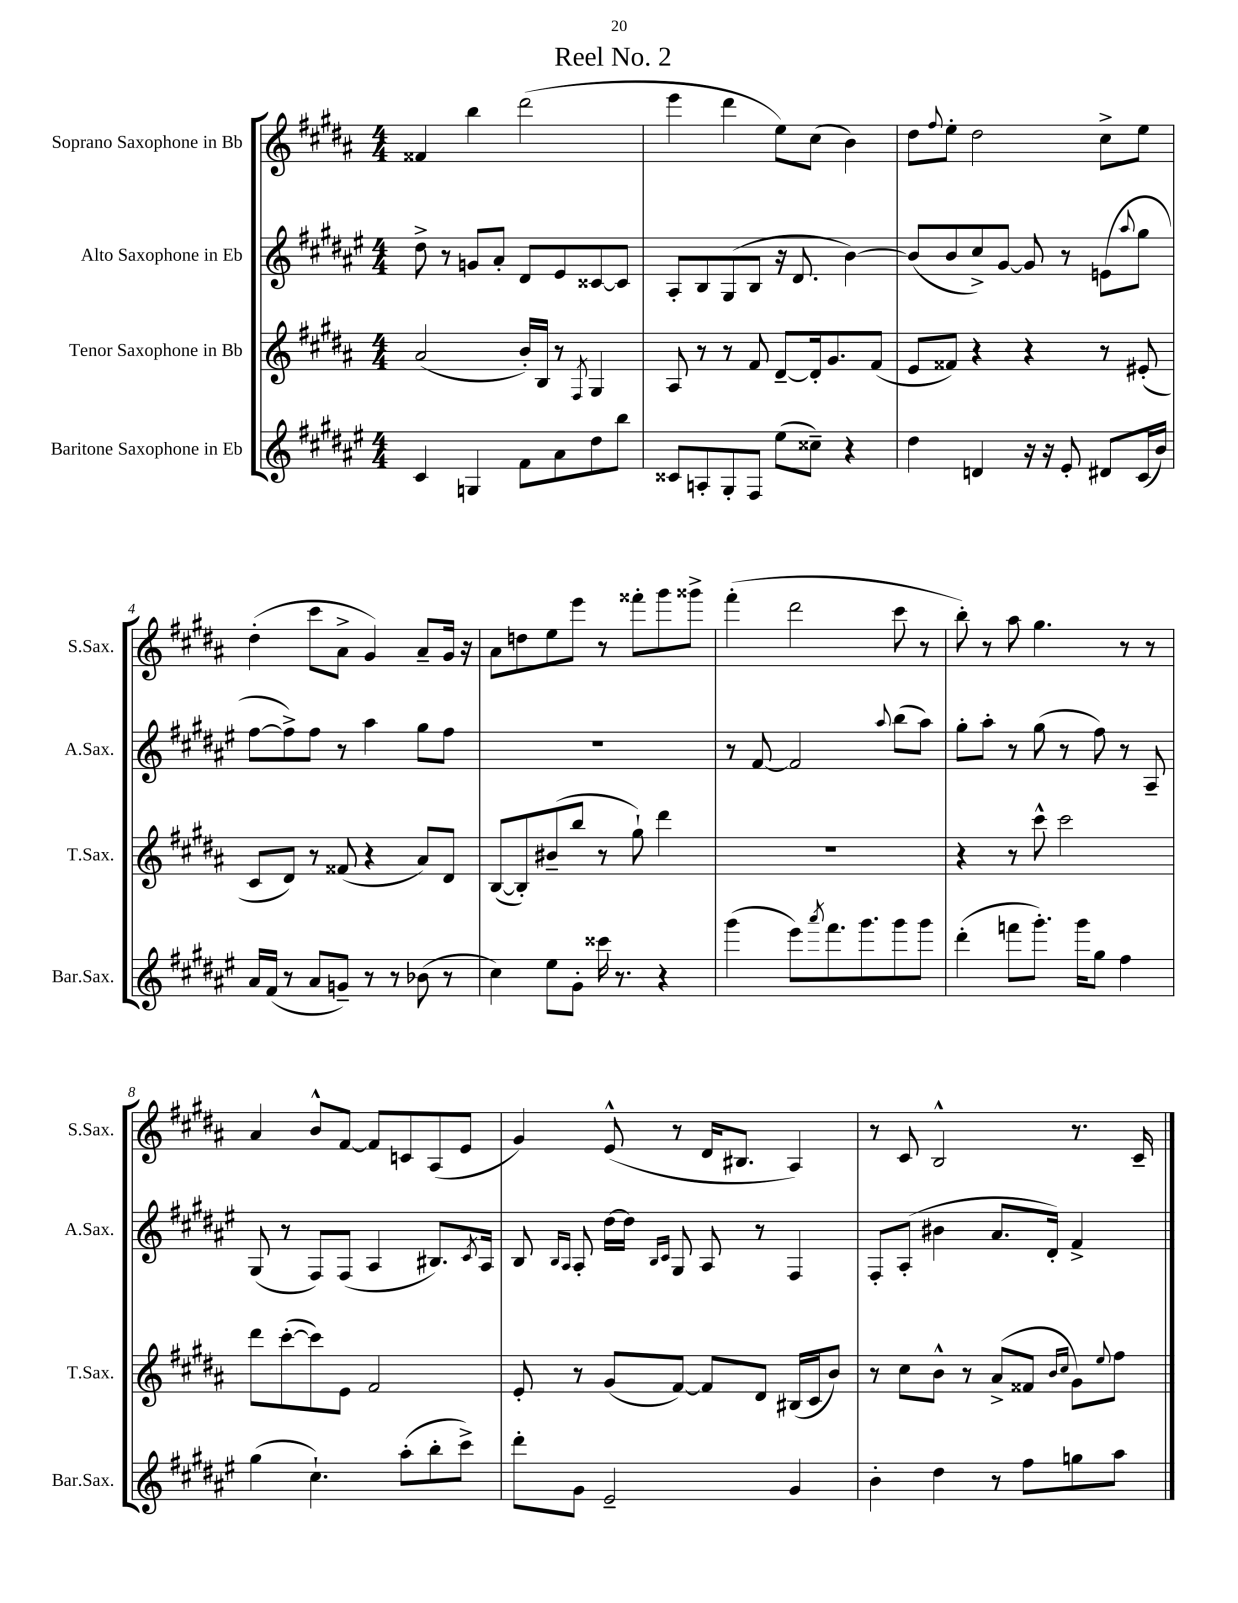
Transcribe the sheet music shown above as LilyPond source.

\header { title = "Reel No. 2" }
<<
\new StaffGroup <<
\new Staff = "s0" \with { instrumentName = "Soprano Saxophone in Bb" shortInstrumentName = "S.Sax." } {
    \clef treble \key b \major \numericTimeSignature \time 4/4
    fisis'4 b''4 dis'''2( |
    e'''4 dis'''4 e''8) cis''8( b'4) |
    dis''8 \appoggiatura { fis''8 } e''8-. dis''2 cis''8-> e''8 |
    dis''4-.( cis'''8 ais'8-> gis'4) ais'8-- gis'16 r16 |
    ais'8 d''8 e''8 e'''8 r8 fisis'''8-. gis'''8 gisis'''8-> |
    fis'''4-.( dis'''2 cis'''8 r8 |
    b''8-.) r8 ais''8 gis''4. r8 r8 |
    ais'4 b'8-^ fis'8~ fis'8 c'8 ais8( e'8 |
    gis'4) e'8-^( r8 dis'16 bis8. ais4) |
    r8 cis'8 b2-^ r8. cis'16-- \bar "|." |
}
\new Staff = "s1" \with { instrumentName = "Alto Saxophone in Eb" shortInstrumentName = "A.Sax." } {
    \clef treble \key fis \major \numericTimeSignature \time 4/4
    dis''8-> r8 g'8 ais'8-. dis'8 eis'8 cisis'8~ cisis'8 |
    ais8-. b8 gis8( b8 r16 dis'8. b'4~) |
    b'8( b'8 cis''8->) gis'8~ gis'8 r8 e'8( \appoggiatura { ais''8 } gis''8 |
    fis''8~ fis''8->) fis''8 r8 ais''4 gis''8 fis''8 |
    R1 |
    r8 fis'8~ fis'2 \appoggiatura { ais''8 } b''8( ais''8) |
    gis''8-. ais''8-. r8 gis''8( r8 fis''8) r8 ais8-- |
    gis8( r8 fis8) fis8( ais4 bis8.) \acciaccatura { cis'8 } ais16 |
    b8 \grace { b16 ais16 } ais8-. dis''16~ dis''16 \grace { b16 cis'16 } gis8 ais8 r8 fis4 |
    fis8-. ais8-.( bis'4 ais'8. dis'16-.) fis'4-> \bar "|." |
}
\new Staff = "s2" \with { instrumentName = "Tenor Saxophone in Bb" shortInstrumentName = "T.Sax." } {
    \clef treble \key b \major \numericTimeSignature \time 4/4
    ais'2( b'16-.) b16 r8 \acciaccatura { fis8 } gis4 |
    ais8 r8 r8 fis'8 dis'8~-- dis'16-. gis'8. fis'8( |
    e'8 fisis'8) r4 r4 r8 eis'8-.( |
    cis'8 dis'8) r8 fisis'8( r4 ais'8) dis'8 |
    b8~( b8-.) bis'8--( b''8 r8 gis''8-!) dis'''4 |
    R1 |
    r4 r8 cis'''8-^ cis'''2 |
    dis'''8 cis'''8~-.( cis'''8) e'8 fis'2 |
    e'8-. r8 gis'8( fis'8~) fis'8 dis'8 bis16( cis'16 b'8) |
    r8 cis''8 b'8-^ r8 ais'8->( fisis'8 \grace { b'16 cis''16 } gis'8) \appoggiatura { e''8 } fis''8 \bar "|." |
}
\new Staff = "s3" \with { instrumentName = "Baritone Saxophone in Eb" shortInstrumentName = "Bar.Sax." } {
    \clef treble \key fis \major \numericTimeSignature \time 4/4
    cis'4 g4 fis'8 ais'8 dis''8 b''8 |
    cisis'8 a8-. gis8-. fis8 eis''8( cisis''8--) r4 |
    dis''4 d'4 r16 r16 eis'8-. dis'8 cis'16( b'16) |
    ais'16 fis'16( r8 ais'8 g'8--) r8 r8 bes'8( r8 |
    cis''4) eis''8 gis'8-. cisis'''16 r8. r4 |
    gis'''4( eis'''8) \acciaccatura { ais'''8 } fis'''8. gis'''8. gis'''8 gis'''8 |
    dis'''4-.( f'''8 gis'''8.-.) gis'''16 gis''8 fis''4 |
    gis''4( cis''4.-!) ais''8-.( b''8-. cis'''8->) |
    dis'''8-. gis'8 eis'2-- gis'4 |
    b'4-. dis''4 r8 fis''8 g''8 ais''8 \bar "|." |
}
>>
>>
